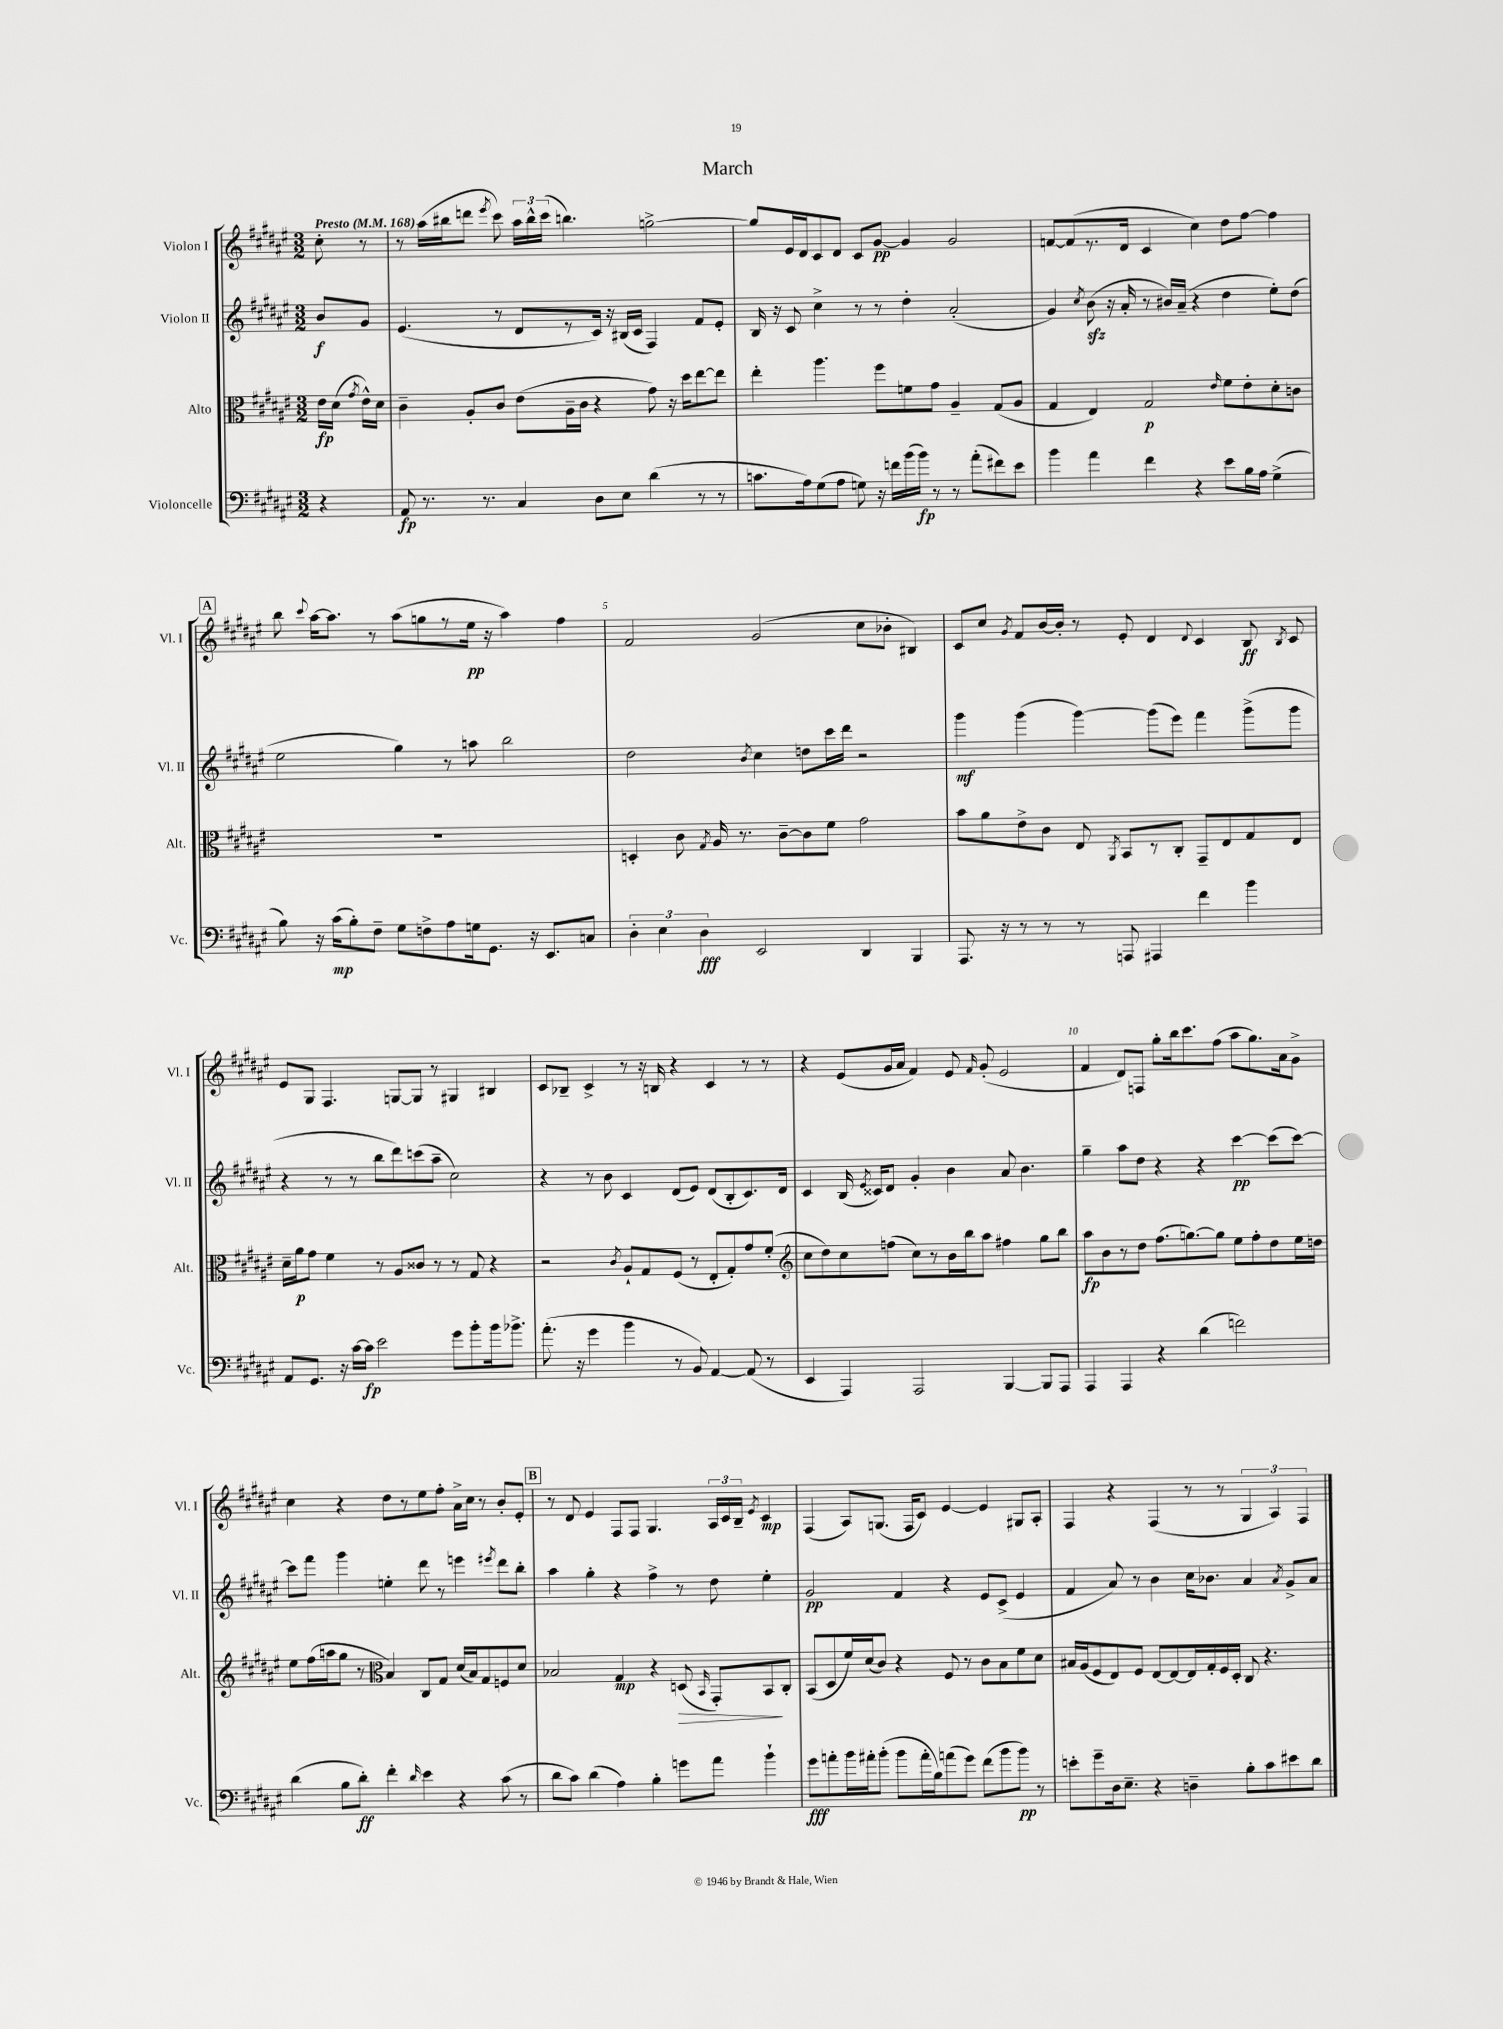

**kern	**kern	**kern	**kern
*staff4	*staff3	*staff2	*staff1
*clefF4	*clefC3	*clefG2	*clefG2
*k[f#c#g#d#a#e#]	*k[f#c#g#d#a#e#]	*k[f#c#g#d#a#e#]	*k[f#c#g#d#a#e#]
*M3/2	*M3/2	*M3/2	*M3/2
*MM168	*MM168	*MM168	*MM168
4r	16e#\LL	8b/L	8cc#'\
.	(16d#\JJ	.	.
.	8qg#/	.	.
.	16e#^^\LL)	8g#/J	8r
.	16d#\JJ	.	.
=	=	=	=
8AA#/	4c#~\	(4.e#/	8r
8.r	.	.	(16aa#\LL
.	.	.	16bb#\J
.	8A#'/L	.	8ddd\J
8.r	.	.	.
.	.	.	8qeee#/
.	8c#/J	8r	8ccc#\)
4C#/	(8e#\L	8d#/L	24aa#\LL
.	.	.	24bb#^^\
.	.	.	(24ccc#\JJ
.	16A#~\L	8r	4.bb\)
.	16c#\JJ	.	.
8D#\L	4r	16c#/Jk)	.
.	.	16r	.
8E#\J	.	(16B#/LL	.
.	.	16c#/JJ	.
(4d#\	8g#\)	4F#/)	[2gg^\
.	16r	.	.
.	16dd#\LK	.	.
8r	[8ee#\	8f#/L	.
8r	8ee#\]J	8e#'/J	.
=	=	=	=
8.c\L	4ee#'\	16B/	8gg/]L
.	.	16r	.
.	.	8c#/	16e#/L
16A#\k)	.	.	16d#/J
(8G#\	4.aa#\	4cc#^\	8c#/
8A#\J	.	.	8d#/J
8G\)	.	8r	8c#/L
16r	8ff#\L	8r	[8g#/J
16f\LL	.	.	.
(16b\	8f\	4dd#'\	4g#/]
16b\JJ)	.	.	.
8r	8g#\J	.	.
8r	4A#~/	(2a#'/	2g#/
(8a#'\L	.	.	.
8f#\)	(8G#/L	.	.
8e#\J	8A#/J	.	.
=	=	=	=
4b\	4G#/	4g#/)	[8f/L
.	.	.	(8f/]
.	.	8qcc#/	.
4a#\	4E#/)	(8b\	8.r
.	.	16r	.
.	.	16a#'/	16d#/Jk
4f#\	2G#/	8r	4c#/
.	.	16b#/LL)	.
.	.	(16a#~/JJ	.
4r	.	4r	4cc#\)
.	16qqe#/	.	.
8e#\L	8f#\L	4dd#\	8dd#\L
16B\L	8e#'\	.	[8ff#\J
16A#\JJ	.	.	.
(4G#^\	8d#'\	8ee#'\L)	4ff#\]
.	8c\J	(8dd#\J	.
=	=	=	=
8B\)	1.r	2ee#\	8bb\
.	.	.	8qqccc#/
16r	.	.	[16aa#\LK
(16c#\LK	.	.	8.aa#\]J
8B'\)	.	.	.
8F#~\J	.	.	8r
8G#\L	.	4gg#\)	(8aa#\L
8F^\	.	.	8gg\
8A#\	.	8r	8r
16G\k	.	8aa\	16ee#\Jk
8.GG#\J	.	.	16r
.	.	2bb\	4aa#\)
16r	.	.	.
8.EE#/L	.	.	.
.	.	.	4ff#\
8C/J	.	.	.
=	=	=	=
6D#'\	4D'/	2dd#\	2f#/
6E#\	.	.	.
.	8c#\	.	.
6D#\	.	.	.
.	8qG#/	.	.
.	16A#/	.	.
.	8.r	.	.
.	.	8qb/	.
2EE#/	.	4cc#\	(2g#/
.	[8c#~\L	.	.
.	8c#\]	8dd\L	.
.	8f#\J	16ccc#\L	.
.	.	16ddd#\JJ	.
4DD#/	2g#\	2r	8cc#\L
.	.	.	8b-'\J
4BBB/	.	.	4B#/)
=	=	=	=
8.AAA#/	8b\L	4ggg#\	8c#/L
.	8a#\	.	8cc#/J
16r	.	.	.
.	.	.	8qg#/
8r	8e#^\	(4ggg#\	8f#/L
8r	8c#\J	.	[16b/L
.	.	.	16b'/]JJ
8r	8E#/	[4ggg#\)	8r
.	8qAA#/	.	.
8AAA/	8BB/L	.	8e#'/
4AAA#/	8r	(8ggg#\]L	4d#/
.	8C#'/J	8eee#\J)	.
.	.	.	8qqd#/
4f#\	8GG#~/L	4fff#\	4c#/
.	8E#/	.	.
4b\	8G#/	(8ggg#^\L	8B/
.	.	.	8qB/
.	8E#/J	8ggg#\J	8c#/
=	=	=	=
8AA#/L	16d#~\LL	4r	8e#/L
.	16a#\J	.	.
8.GG#/J	8g#\J	.	8G#/J
.	4f#\	8r	4.F#/
16r	.	.	.
[16c#\LL	.	8r	.
16c#\]JJ	.	.	.
2e#\	8r	8bb\L	.
.	8A#/L	8ddd#\)	[8G/L
.	8c##/J	(8ccc\	8G/]J
.	8r	8aa#~\J	8r
8g#\L	8r	2cc#\)	4G#/
8b'\	8G#/	.	.
16b\k	4r	.	4B#/
8.b-^\J	.	.	.
=	=	=	=
(8.a#'\	2r	4r	8c#/L
.	.	.	8B-~/J
16r	.	.	.
4g#\	.	8r	4c#^/
.	.	8b\	.
.	8qc#/	.	.
4b\	8A#`/L	4c#/	8r
.	8G#/	.	16r
.	.	.	16B/
8r	(8F#/J	(8d#/L	4r
8BB/)	8r	8e#/J)	.
[4AA#/	8E#'/L	(8d#/L	4c#/
.	8G#'/)	8B'/	.
(8AA#/]	8g#/	8.c#/)	8r
8r	(8f#'/J	.	8r
.	.	16d#/Jk	.
=	=	=	=
*	*clefG2	*	*
4EE#/	8cc#\L	4c#/	4r
.	8dd#\)	.	.
4AAA#/)	8cc#\	(16B/	(8e#/L
.	.	8qe#/	.
.	.	16c##/LK)	.
.	(8ff\J	8d#/J	16g#/L
.	.	.	16a#/JJ
2AAA#/	8cc#\L)	4g#'/	4f#/)
.	8r	.	.
.	16b\L	4b\	8e#/
.	16bb\J	.	.
.	.	.	16qqf#/
.	8aa#\J	.	(8g#'/
[4BBB/	4ff#\	8a#/	2e#/
.	.	4.b\	.
8BBB/]L	8gg#\L	.	.
8AAA#/J	8bb\J	.	.
=	=	=	=
4AAA#/	8aa#\L	4gg#~\	4f#/
.	8b\	.	.
4AAA#/	8r	8aa#\L	8d#/L)
.	8dd#\J	8dd#\J	8F/J
4r	(8.ff#\L	4r	8gg#'\L
.	.	.	16bb\k
.	[8.gg\)	.	8.ccc#\
(4d#\	.	4r	.
.	8gg\]J	.	(8ff#\J
2f\)	8ee#\L	[4ccc#\	8aa#\L
.	8ff#'\	.	8.gg#\)
.	8dd#\	(8ccc#\]L	.
.	.	.	16a#\k
.	16ee#\L	[8ccc#\J)	8g#^\J
.	16dd\JJ	.	.
=	=	=	=
(4d#\	8ee#\L	8ccc#\]L	4cc#\
.	(16ff#\L	8fff#\J	.
.	16aa\J	.	.
8B\L	8gg#\J	4ggg#\	4r
8d#'\J)	8r	.	.
*	*clefC3	*	*
4f#'\	4B/)	4ee'\	8dd#\L
.	.	.	8r
16qqd#/	.	.	.
4e#\	8C#/L	8ddd#\	8ee#\
.	8G#/J	8r	8ff#'\J
4r	(16d#/LL	4eee\	16a#^\LL
.	16B/J)	.	16cc#\JJ
.	8G#/	.	8r
.	.	8qeee#/	.
(8c#\	8F/	8ddd#\L	8b'/L
8r	8d#/J	8bb'\J	8e#'/J
=	=	=	=
8d#\L	2B-/	4aa#\	8r
8c#\J)	.	.	8d#/
(4d#\	.	4gg#'\	4e#/
4A#\)	4G#/	4r	8F#/L
.	.	.	8F#/J
4B'\	4r	4ff#^\	4.G#/
8g\L	(8D/	8r	.
.	16qqBB/	.	.
8a#\J	8GG#'/L)	8dd#\	24A#/LL
.	.	.	24c#/
.	.	.	24B~/JJ
.	.	.	8qe#/
4b`\	8BB/	4ee#'\	4c#/
.	8C#'/J	.	.
=	=	=	=
8g#\L	(8BB/L	2g#/	(4F#/
8a'\	8D#/	.	.
16b\L	16f#/L)	.	8A#/L)
16a#'\J	(16d#/J	.	.
(8b'\J	8c#/J)	.	(8.G/J
8b\L	4r	4f#/	.
.	.	.	16F#/LK
16a#'\L	.	.	8c#/J)
16B\J)	.	.	.
(8a\	8F#/	4r	[4e#/
8g#\J)	8r	.	.
(8f#\L	8c#\L	8e#/L	4e#/]
8b\	8B\	(8c#^/J	.
8b\J)	8f#\	4e#/	8G#/L
8r	8d#\J	.	8A#'/J
=	=	=	=
8e'\L	16B#/LL	4f#/	4F#/
.	(16A#/J	.	.
8g#~\	8F#/	.	.
16D#\k	8E#/)	8a#/)	4r
8.E#~\J	.	.	.
.	8F#/J	8r	.
4r	[8E#/L	4b\	(4F#/
.	8E#/_	.	.
4D~\	16E#/]L	16cc#\LK	8r
.	16G#'/	8.b-\J	.
.	16F#/	.	8r
.	16D#'/JJ	.	.
8B'\L	8C#/	4a#/	6G#/
8c#\	4.r	.	.
.	.	.	6A#/)
.	.	8qa#/	.
8e#\	.	8g#^/L	.
.	.	.	6F#/
8d#\J	.	8a#/J	.
==	==	==	==
*-	*-	*-	*-
